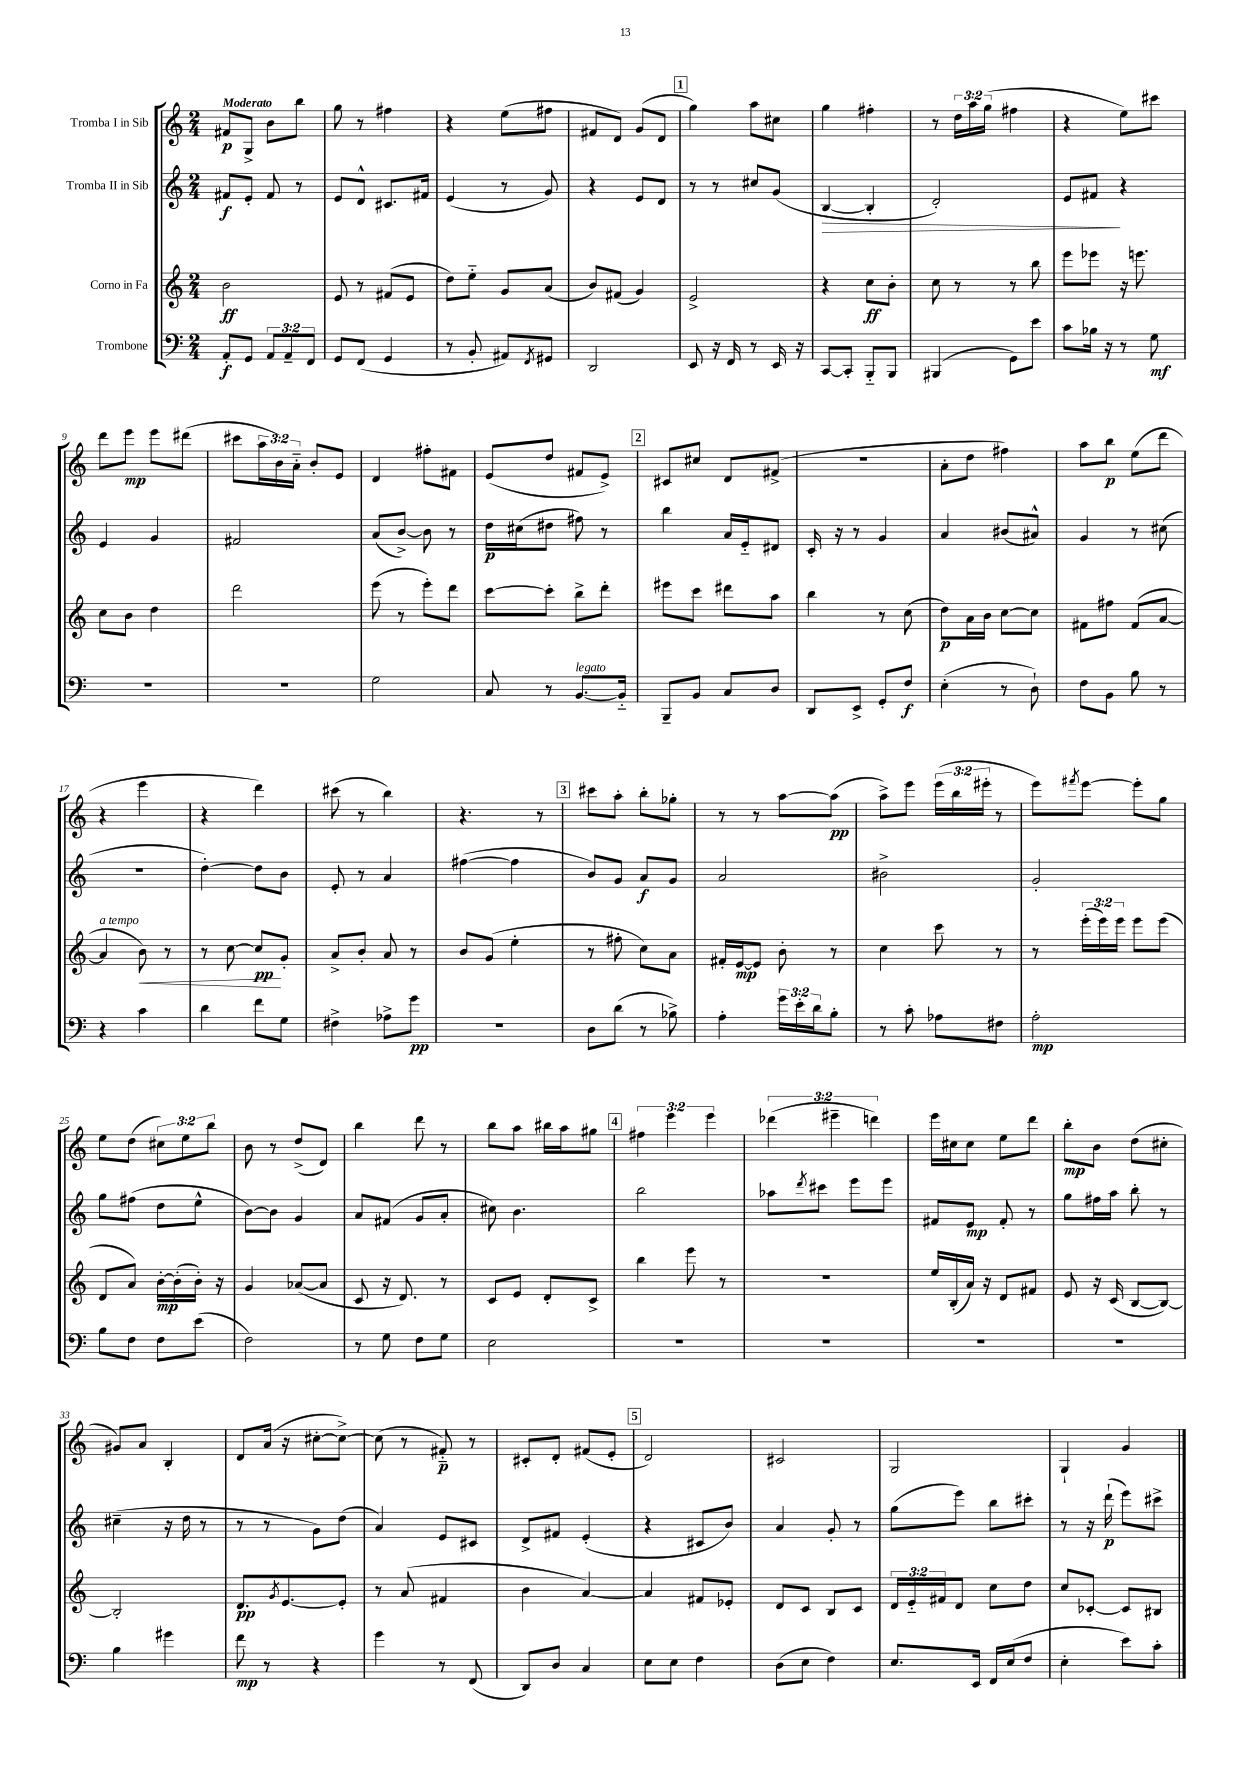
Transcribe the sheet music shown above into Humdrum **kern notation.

**kern	**dynam	**kern	**dynam	**kern	**dynam	**kern	**dynam
*part4	*part4	*part3	*part3	*part2	*part2	*part1	*part1
*staff4	*staff4	*staff3	*staff3	*staff2	*staff2	*staff1	*staff1
*I"Trombone	*	*I"Corno in Fa	*	*I"Tromba II in Sib	*	*I"Tromba I in Sib	*
*clefF4	*	*clefG2	*	*clefG2	*	*clefG2	*
*k[]	*	*k[]	*	*k[]	*	*k[]	*
*M2/4	*	*M2/4	*	*M2/4	*	*M2/4	*
=1	=1	=1	=1	=1	=1	=1	=1
!	!	!	!	!	!	!LO:TX:a:B:t=Moderato	!
8AA'/L	f	2b\	ff	8f#X/L	f	8f#X/L	p
8GG/J	.	.	.	8e'/J	.	8G^/J	.
12AA/L	.	.	.	8f#/	.	8b\L	.
12AA~/	.	.	.	.	.	.	.
.	.	.	.	8r	.	8bb\J	.
12FF/J	.	.	.	.	.	.	.
=2	=2	=2	=2	=2	=2	=2	=2
8GG/L	.	8e/	.	8e/L	.	8gg\	.
(8FF/J	.	8r	.	8d^^/J	.	8r	.
4GG/	.	(8f#X/L	.	8.c#X/L	.	4ff#X\	.
.	.	8e/J	.	.	.	.	.
.	.	.	.	16f#X/Jk	.	.	.
=3	=3	=3	=3	=3	=3	=3	=3
8r	.	8dd\L)	.	(4e/	.	4r	.
8BB'/	.	8ee\J	.	.	.	.	.
8AA#X/L)	.	8g/L	.	8r	.	(8ee\L	.
8qFF/	.	.	.	.	.	.	.
8GG#X/J	.	(8a/J	.	8g/)	.	8ff#X\J	.
=4	=4	=4	=4	=4	=4	=4	=4
2DD/	.	8b/L)	.	4r	.	8f#X/L	.
.	.	(8f#X/J	.	.	.	8d/J)	.
.	.	4g/)	.	8e/L	.	(8g/L	.
.	.	.	.	8d/J	.	8d/J	.
!!LO:REH:place=s1:t=1
=5	=5	=5	=5	=5	=5	=5	=5
8EE/	.	2e^/	.	8r	.	4gg\)	.
16r	.	.	.	8r	.	.	.
16FF/	.	.	.	.	.	.	.
8r	.	.	.	8cc#X/L	.	8aa\L	.
16EE/	.	.	.	(8g/J	.	8cc#X\J	.
16r	.	.	.	.	.	.	.
=6	=6	=6	=6	=6	=6	=6	=6
!	!	!	!	!	!LO:HP:b	!	!
[8CC/L	.	4r	.	[4B/	>	4gg\	.
8CC'/J]	.	.	.	.	.	.	.
8BBB/L	.	8cc\L	ff	4B'/]	.	4ff#X'\	.
8BBB/J	.	8b'\J	.	.	.	.	.
=7	=7	=7	=7	=7	=7	=7	=7
(4BBB#X/	.	8cc\	.	2d'/)	.	8r	.
.	.	8r	.	.	.	24dd\LL	.
.	.	.	.	.	.	24aa\	.
.	.	.	.	.	.	(24gg\JJ	.
8GG\L)	.	8r	.	.	.	4ff#X\	.
8e\J	.	8bb\	.	.	.	.	.
=8	=8	=8	=8	=8	=8	=8	=8
8c\L	.	8eee\L	.	8e/L	.	4r	.
16B-X\Jk	.	8eee-X\J	.	8f#X/J	.	.	.
16r	.	.	.	.	.	.	.
8r	.	16r	.	4r	]	8ee\L)	.
.	.	8.eeen\	.	.	.	.	.
8G\	mf	.	.	.	.	8ccc#X\J	.
!!LO:LB:g=z
=9	=9	=9	=9	=9	=9	=9	=9
2r	.	8cc\L	.	4e/	.	8ddd\L	.
.	.	8b\J	.	.	.	8eee\J	mp
.	.	4dd\	.	4g/	.	8eee\L	.
.	.	.	.	.	.	(8ddd#X\J	.
=10	=10	=10	=10	=10	=10	=10	=10
2r	.	2ddd\	.	2f#X/	.	8ccc#X\L	.
.	.	.	.	.	.	24aa\L	.
.	.	.	.	.	.	24b\)	.
.	.	.	.	.	.	24a\JJ	.
.	.	.	.	.	.	8b'/L	.
.	.	.	.	.	.	8e/J	.
=11	=11	=11	=11	=11	=11	=11	=11
2G\	.	(8eee\	.	(8a/L	.	4d/	.
.	.	8r	.	[8b^/J)	.	.	.
.	.	8eee'\L)	.	8b\]	.	8ff#X'\L	.
.	.	8ddd\J	.	8r	.	8f#X\J	.
=12	=12	=12	=12	=12	=12	=12	=12
8C/	.	[8ccc\L	.	16dd\LL	p	(8e/L	.
.	.	.	.	(16cc#X\J	.	.	.
8r	.	8ccc'\J]	.	8dd#X\J	.	8dd/J	.
!LO:TX:a:i:t=legato	!	!	!	!	!	!	!
[8.BB/L	.	8bb^\L	.	8ff#X\)	.	8f#X/L	.
.	.	8ddd'\J	.	8r	.	8e^/J)	.
16BB/Jk]	.	.	.	.	.	.	.
!!LO:REH:place=s1:t=2
=13	=13	=13	=13	=13	=13	=13	=13
8BBB~/L	.	8eee#X\L	.	4bb\	.	8c#X/L	.
8BB/J	.	8ccc\J	.	.	.	8cc#X/J	.
8C/L	.	8ddd#X\L	.	16a/LL	.	8d/L	.
.	.	.	.	16e/J	.	.	.
8D/J	.	8aa\J	.	8d#X/J	.	(8f#X^/J	.
=14	=14	=14	=14	=14	=14	=14	=14
8DD/L	.	4bb\	.	16c'/	.	2r	.
.	.	.	.	16r	.	.	.
8EE^/J	.	.	.	8r	.	.	.
8GG'/L	.	8r	.	4g/	.	.	.
8F/J	f	(8cc\	.	.	.	.	.
=15	=15	=15	=15	=15	=15	=15	=15
(4E'\	.	8dd\L)	p	4a/	.	8a'\L	.
.	.	16a\L	.	.	.	8dd\J	.
.	.	16b\JJ	.	.	.	.	.
8r	.	[8cc\L	.	(8b#X/L	.	4ff#X\)	.
8D`\)	.	8cc\J]	.	8a#X^^/J)	.	.	.
=16	=16	=16	=16	=16	=16	=16	=16
8F\L	.	8f#X\L	.	4g/	.	8aa\L	.
8BB\J	.	8ff#X\J	.	.	.	8bb\J	p
8B\	.	(8f#/L	.	8r	.	(8ee\L	.
8r	.	[8a/J	.	(8cc#X\	.	8ddd\J	.
!!LO:LB:g=z
=17	=17	=17	=17	=17	=17	=17	=17
!	!	!LO:TX:a:i:t=a tempo	!	!	!	!	!
4r	.	4a/]	.	2r	.	4r	.
!	!	!	!LO:HP:b	!	!	!	!
4c\	.	8b\)	<	.	.	4eee\	.
.	.	8r	.	.	.	.	.
=18	=18	=18	=18	=18	=18	=18	=18
4d\	.	8r	.	[4dd'\)	.	4r	.
.	.	[8cc\	.	.	.	.	.
8f\L	.	8cc/L]	pp	8dd\L]	.	4ddd\)	.
8G\J	.	8g'/J	[	8b\J	.	.	.
=19	=19	=19	=19	=19	=19	=19	=19
4F#X^\	.	8a^/L	.	8e'/	.	(8ccc#X\	.
.	.	8b'/J	.	8r	.	8r	.
8A-X^\L	.	8a/	.	4a/	.	4bb\)	.
8g\J	pp	8r	.	.	.	.	.
=20	=20	=20	=20	=20	=20	=20	=20
2r	.	8b/L	.	([4ff#X\	.	4.r	.
.	.	(8g/J	.	.	.	.	.
.	.	4ee'\	.	4ff#\]	.	.	.
.	.	.	.	.	.	8r	.
!!LO:REH:place=s1:t=3
=21	=21	=21	=21	=21	=21	=21	=21
8D\L	.	8r	.	8b/L)	.	8ccc#X\L	.
(8d\J	.	8ff#X'\	.	8g/J	.	8aa'\J	.
8r	.	8cc\L)	.	8a/L	f	8bb'\L	.
8B-X^\)	.	8a\J	.	8g/J	.	8gg-X'\J	.
=22	=22	=22	=22	=22	=22	=22	=22
4A'\	.	16f#X'/LL	.	2a/	.	8r	.
.	.	[16e/J	mp	.	.	.	.
.	.	8e/J]	.	.	.	8r	.
24g\LL	.	8b'\	.	.	.	[8aa\L	.
24e'\	.	.	.	.	.	.	.
24d\J	.	.	.	.	.	.	.
8B'\J	.	8r	.	.	.	(8aa\J]	pp
=23	=23	=23	=23	=23	=23	=23	=23
8r	.	4cc\	.	2b#X^\	.	8aa^\L)	.
8c'\	.	.	.	.	.	8eee\J	.
8A-X\L	.	8ccc\	.	.	.	(24eee\LL	.
.	.	.	.	.	.	24bb\	.
.	.	.	.	.	.	24eee#X'\JJ	.
8F#X\J	.	8r	.	.	.	8r	.
=24	=24	=24	=24	=24	=24	=24	=24
2A'\	mp	8r	.	2g'/	.	8eee\L)	.
.	.	.	.	.	.	8qfff#X/	.
.	.	(24eee'\LL	.	.	.	[8eee\J	.
.	.	24eee\)	.	.	.	.	.
.	.	24eee\JJ	.	.	.	.	.
.	.	8eee\L	.	.	.	8eee'\L]	.
.	.	(8eee\J	.	.	.	8gg\J	.
!!LO:LB:g=z
=25	=25	=25	=25	=25	=25	=25	=25
8B\L	.	8d/L	.	8gg\L	.	8ee\L	.
8F\J	.	8a/J)	.	(8ff#X\J	.	(8dd\J	.
8F\L	.	[16b'\LL	mp	8dd\L	.	12cc#X\L)	.
.	.	(16b'\]	.	.	.	.	.
.	.	.	.	.	.	12ee\	.
(8e\J	.	16b'\JJ)	.	8ee^^\J	.	.	.
.	.	.	.	.	.	12bb\J	.
.	.	16r	.	.	.	.	.
=26	=26	=26	=26	=26	=26	=26	=26
2F\)	.	4g/	.	[8b\L)	.	8b\	.
.	.	.	.	8b\J]	.	8r	.
.	.	([8a-X/L	.	4g/	.	(8dd^/L	.
.	.	8a-/J]	.	.	.	8d/J)	.
=27	=27	=27	=27	=27	=27	=27	=27
8r	.	8c/	.	8a/L	.	4bb\	.
8G\	.	16r	.	(8f#X/J	.	.	.
.	.	8.d/)	.	.	.	.	.
8F\L	.	.	.	8g/L	.	8ddd\	.
8G\J	.	8r	.	8a'/J	.	8r	.
=28	=28	=28	=28	=28	=28	=28	=28
2E\	.	8c/L	.	8cc#X\)	.	8bb\L	.
.	.	8e/J	.	4.b\	.	8aa\J	.
.	.	8d'/L	.	.	.	16bb#X\LL	.
.	.	.	.	.	.	16aa\J	.
.	.	8c^/J	.	.	.	8gg#X\J	.
!!LO:REH:place=s1:t=4
=29	=29	=29	=29	=29	=29	=29	=29
2r	.	4bb\	.	2bb\	.	6ff#X\	.
.	.	.	.	.	.	6eee\	.
.	.	8eee\	.	.	.	.	.
.	.	.	.	.	.	6eee\	.
.	.	8r	.	.	.	.	.
=30	=30	=30	=30	=30	=30	=30	=30
2r	.	2r	.	8aa-X\L	.	(6ddd-X\	.
.	.	.	.	8qddd/	.	.	.
.	.	.	.	8ccc#X\J	.	.	.
.	.	.	.	.	.	6eee#X~\	.
.	.	.	.	8eee\L	.	.	.
.	.	.	.	.	.	6dddn\)	.
.	.	.	.	8eee\J	.	.	.
=31	=31	=31	=31	=31	=31	=31	=31
2r	.	16ee/LL	.	8f#X/L	.	16eee\LL	.
.	.	(16B'/	.	.	.	16cc#X\J	.
.	.	16a/JJ)	.	8e/J	mp	8cc#\J	.
.	.	16r	.	.	.	.	.
.	.	8d/L	.	8f#'/	.	8ee\L	.
.	.	8f#X/J	.	8r	.	8ddd\J	.
=32	=32	=32	=32	=32	=32	=32	=32
2r	.	8e/	.	8gg\L	.	8bb'\L	mp
.	.	16r	.	16ff#X\L	.	8b\J	.
.	.	(16c/	.	16aa\JJ	.	.	.
.	.	[8B/L	.	8bb'\	.	(8dd\L	.
.	.	8B/J_)	.	8r	.	8cc#X'\J	.
!!LO:LB:g=z
=33	=33	=33	=33	=33	=33	=33	=33
4B\	.	2B'/]	.	(4cc#X~\	.	8g#X/L)	.
.	.	.	.	.	.	8a/J	.
4g#X\	.	.	.	16r	.	4B'/	.
.	.	.	.	16dd\	.	.	.
.	.	.	.	8r	.	.	.
=34	=34	=34	=34	=34	=34	=34	=34
8f\	mp	8.d/L	pp	8r	.	8d/L	.
8r	.	.	.	8r	.	(16a/Jk	.
.	.	8qg/	.	.	.	.	.
.	.	[8.e/	.	.	.	16r	.
4r	.	.	.	8g\L)	.	[8cc#X'\L	.
.	.	8e'/J]	.	(8dd\J	.	8cc#^\J_)	.
=35	=35	=35	=35	=35	=35	=35	=35
4g\	.	8r	.	4a/)	.	(8cc#\]	.
.	.	(8a/	.	.	.	8r	.
8r	.	4f#X/	.	8e/L	.	8f#X/)	p
(8FF/	.	.	.	8c#X/J	.	8r	.
=36	=36	=36	=36	=36	=36	=36	=36
8DD/L)	.	4b\	.	8d^/L	.	8c#X'/L	.
8D/J	.	.	.	8f#X/J	.	8d'/J	.
4C/	.	[4a/)	.	(4e'/	.	(8f#X/L	.
.	.	.	.	.	.	8e'/J	.
!!LO:REH:place=s1:t=5
=37	=37	=37	=37	=37	=37	=37	=37
8E\L	.	4a/]	.	4r	.	2d/)	.
8E\J	.	.	.	.	.	.	.
4F\	.	8f#X/L	.	8c#X/L	.	.	.
.	.	8e-X'/J	.	8b/J)	.	.	.
=38	=38	=38	=38	=38	=38	=38	=38
(8D\L	.	8d/L	.	4a/	.	2c#X/	.
8E\J	.	8c/J	.	.	.	.	.
4F\)	.	8B/L	.	8g'/	.	.	.
.	.	8c/J	.	8r	.	.	.
=39	=39	=39	=39	=39	=39	=39	=39
8.E/L	.	24d/LL	.	(8gg\L	.	2G/	.
.	.	24e/	.	.	.	.	.
.	.	24f#X/J	.	.	.	.	.
.	.	8d/J	.	8eee\J)	.	.	.
16EE/Jk	.	.	.	.	.	.	.
16FF/LL	.	8cc\L	.	8bb\L	.	.	.
(16E/J	.	.	.	.	.	.	.
8F/J	.	8dd\J	.	8ccc#X'\J	.	.	.
=40	=40	=40	=40	=40	=40	=40	=40
4E'\	.	8cc/L	.	8r	.	4G`/	.
.	.	[8c-X'/J	.	16r	.	.	.
.	.	.	.	(16ddd`\	p	.	.
8e\L)	.	8c-/L]	.	8eee\L)	.	4g/	.
8c'\J	.	8B#X/J	.	8ccc#X^\J	.	.	.
==	==	==	==	==	==	==	==
*-	*-	*-	*-	*-	*-	*-	*-
